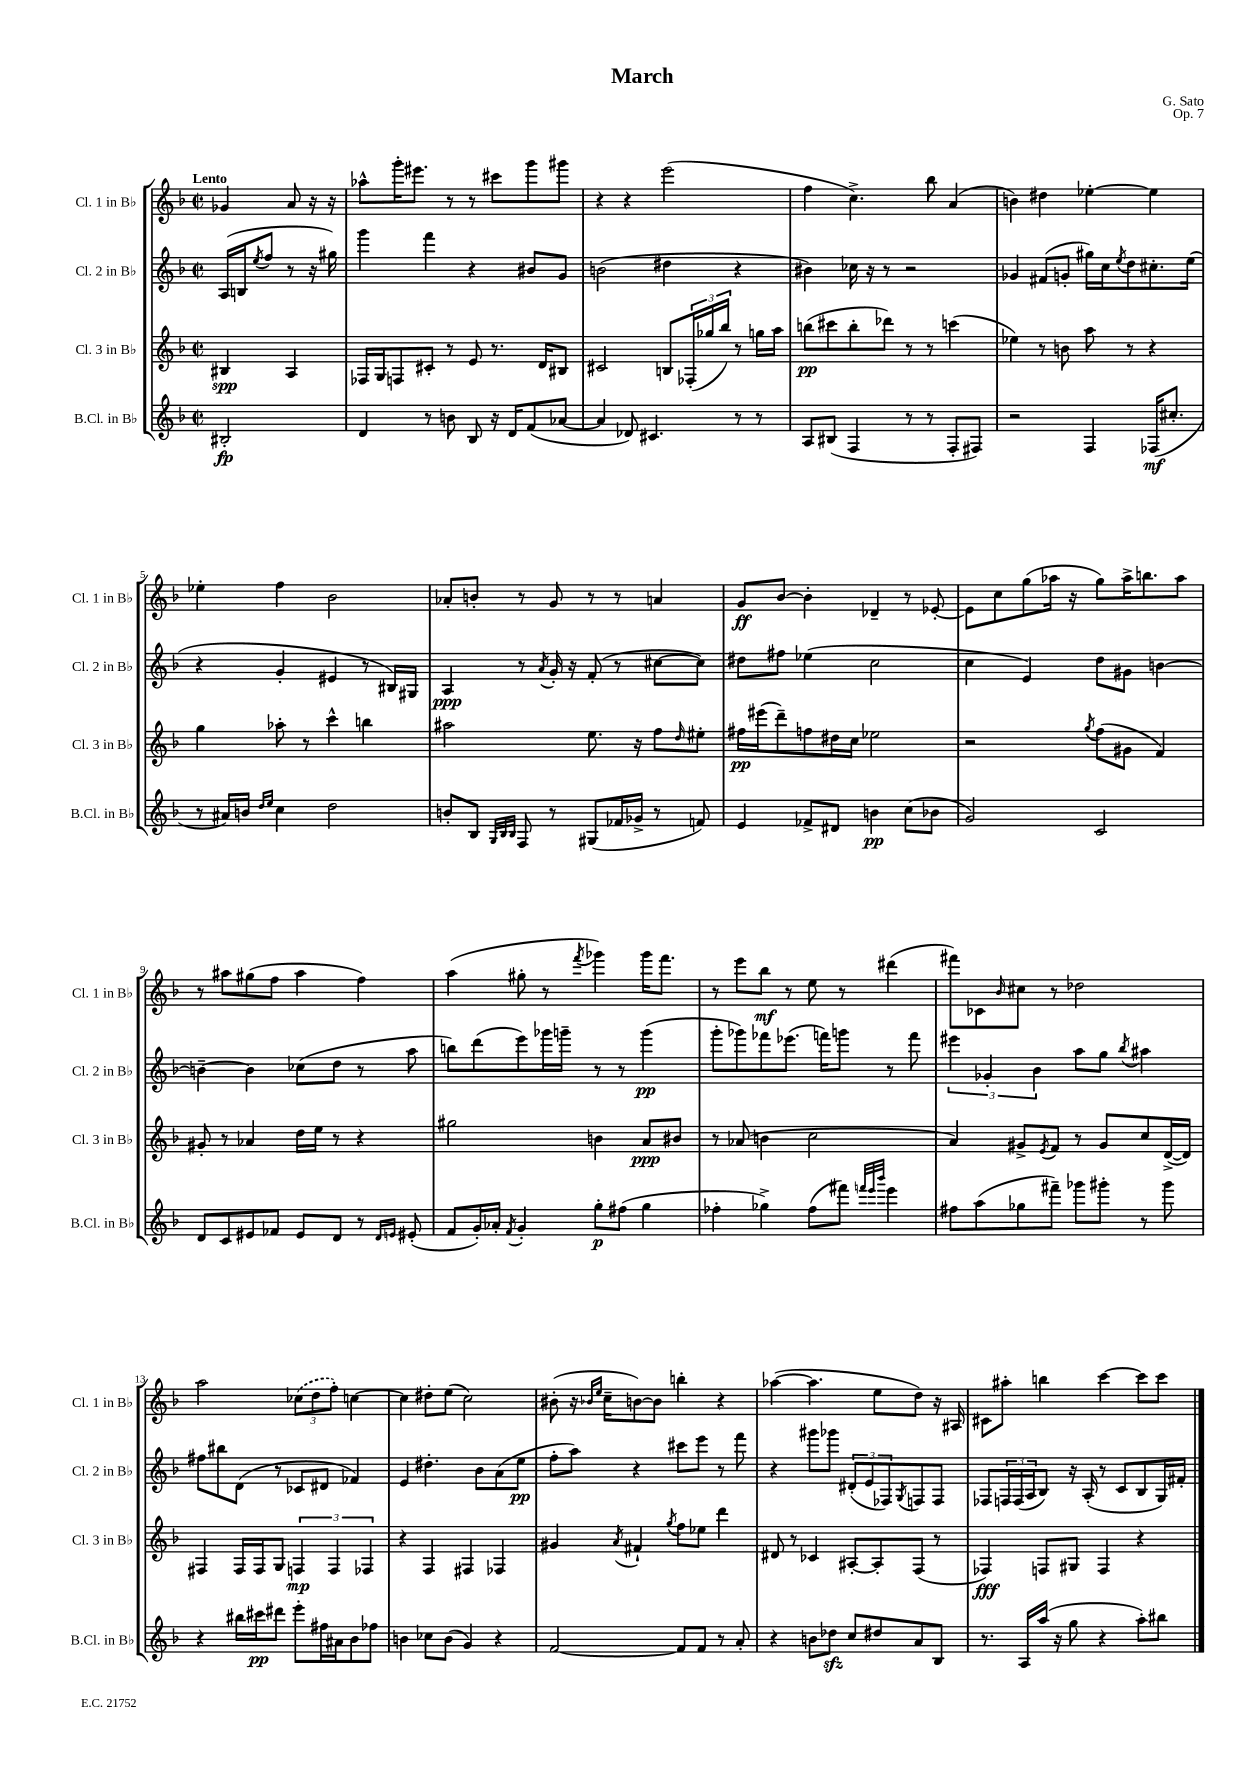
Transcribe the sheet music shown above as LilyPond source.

\header { title = "March" composer = "G. Sato" opus = "Op. 7" }
<<
\new StaffGroup <<
\new Staff = "s0" \with { instrumentName = "Cl. 1 in Bb" shortInstrumentName = "Cl. 1 in Bb" } {
    \clef treble \key f \major \defaultTimeSignature \time 2/2 \partial 2 \tempo "Lento"
    ges'4 a'8 r16 r16 |
    aes''8-^ g'''16-. eis'''8. r8 r8 cis'''8 g'''8 gis'''8 |
    r4 r4 e'''2( |
    f''4 c''4.->) bes''8 a'4( |
    b'4) dis''4 ees''4~-. ees''4 |
    ees''4-. f''4 bes'2 |
    aes'8-. b'8-. r8 g'8 r8 r8 a'4 |
    g'8\ff bes'8~ bes'4-. des'4-- r8 ees'8~-. |
    ees'8 c''8 g''8( aes''16 r16 g''8) aes''16-> b''8. aes''8 |
    r8 ais''8 gis''8( f''8 ais''4 f''4) |
    a''4( gis''8-. r8 \acciaccatura { f'''8 } ges'''4) ges'''16 f'''8. |
    r8 e'''8 bes''8\mf r8 e''8 r8 dis'''4( |
    fis'''8) ces'8 \grace { bes'16 } cis''8 r8 des''2 |
    a''2 \tuplet 3/2 { \once \slurDashed ces''8( d''8 f''8-.) } c''4~ |
    c''4 dis''8-. e''8( c''2) |
    bis'8-.( r16 \grace { bes'16 e''16 } c''16-- b'8~) b'8 b''4-. r4 |
    aes''4~( aes''4. e''8 d''8) r16 ais16 |
    cis'8 ais''8-. b''4 c'''4~ c'''8 c'''8 \bar "|." |
}
\new Staff = "s1" \with { instrumentName = "Cl. 2 in Bb" shortInstrumentName = "Cl. 2 in Bb" } {
    \clef treble \key f \major \defaultTimeSignature \time 2/2 \partial 2
    a16( b16 \acciaccatura { e''8 } f''8 r8 r16 gis''16) |
    g'''4 f'''4 r4 bis'8 g'8 |
    b'2( dis''4 r4 |
    bis'4) ces''16 r16 r8 r2 |
    ges'4 fis'8( g'8-. gis''16) c''16 \acciaccatura { e''8 } d''8 cis''8.-. e''16( |
    r4 g'4-. eis'4 r8 bis16) gis16 |
    a4\ppp r8 \acciaccatura { a'8 } g'16-. r16 f'8-.( r8 cis''8~ cis''8) |
    dis''8 fis''8 ees''4( c''2 |
    c''4 e'4) d''8 gis'8 b'4~ |
    b'4~-- b'4 ces''8( d''8 r8 a''8 |
    b''8) d'''8( e'''8) ges'''16 g'''16-- r8 r8 g'''4\pp( |
    g'''8-. ges'''8) fes'''8 ees'''8.( f'''16) g'''8 r8 f'''8 |
    \tuplet 3/2 { eis'''4 ges'4-. bes'4 } a''8 g''8 \acciaccatura { bes''8 } ais''4 |
    fis''8 bis''8 d'8( r8 ces'8 dis'8 fes'4) |
    e'4 dis''4.-. bes'8 a'8( e''8\pp |
    f''8-. a''8) r4 cis'''8 e'''8 r8 f'''8 |
    r4 gis'''8 ges'''8 \tuplet 3/2 { dis'8-.( e'8 fes8) } \acciaccatura { g8 } f8 f8 |
    fes8 \tuplet 3/2 { f16 f16( a16 } bes8) r16 a16-.( r8 c'8 bes8 g16) fis'16-. \bar "|." |
}
\new Staff = "s2" \with { instrumentName = "Cl. 3 in Bb" shortInstrumentName = "Cl. 3 in Bb" } {
    \clef treble \key f \major \defaultTimeSignature \time 2/2 \partial 2
    bis4\spp a4 |
    fes16 g16 f8 cis'8-. r8 e'8 r8. d'16 bis8 |
    cis'2 b8 \tuplet 3/2 { fes16-.( ges''16 bes''16) } r8 g''16 a''16 |
    b''8\pp( cis'''8 b''8-. des'''8) r8 r8 c'''4( |
    ees''4) r8 b'8 a''8 r8 r4 |
    g''4 aes''8-. r8 c'''4-^ b''4 |
    ais''2 e''8. r16 f''8 \grace { d''16 } eis''8-. |
    fis''16\pp eis'''16( d'''8--) f''8 dis''16 c''16 ees''2 |
    r2 \acciaccatura { g''8 } f''8( gis'8 f'4) |
    gis'8-. r8 aes'4 d''16 e''16 r8 r4 |
    gis''2 b'4 a'8\ppp bis'8 |
    r8 aes'8( b'4 c''2 |
    a'4) gis'8-> \acciaccatura { e'8 } f'8 r8 gis'8 c''8 d'16~->( d'16) |
    fis4 fis16 fis16 g8 \tuplet 3/2 { f4\mp f4 fes4 } |
    r4 f4 fis4 fes4 |
    gis'4 \acciaccatura { a'8 } fis'4-! \acciaccatura { g''8 } f''8 ees''8 d'''4 |
    dis'8 r8 ces'4 ais8~-. ais8-. f8( r8 |
    fes4\fff) f8 gis8 f4 r4 \bar "|." |
}
\new Staff = "s3" \with { instrumentName = "B.Cl. in Bb" shortInstrumentName = "B.Cl. in Bb" } {
    \clef treble \key f \major \defaultTimeSignature \time 2/2 \partial 2
    bis2-.\fp |
    d'4 r8 b'8 bes8 r16 d'16 f'8( aes'8~ |
    aes'4 des'8) cis'4. r8 r8 |
    a8 bis8( f4 r8 r8 f8-. fis8) |
    r2 f4 fes16\mf( cis''8.-. |
    r8 ais'16) b'16 \grace { d''16 e''16 } c''4 d''2 |
    b'8-. bes8 \grace { g32 bes32 bes32 } f8 r8 gis8( fes'16 ges'16-> r8 f'8) |
    e'4 fes'8-> dis'8 b'4\pp c''8( bes'8 |
    g'2) c'2 |
    d'8 c'8 eis'8 fes'8 eis'8 d'8 r8 \grace { d'16 e'16 } eis'8-.( |
    f'8 g'16-.) aes'16-. \acciaccatura { f'8 } g'4-. g''8-.\p fis''8( g''4 |
    fes''4-. ges''4->) fes''8( fis'''8) \grace { f'''32 e'''32 bes'''32 } e'''4 |
    fis''8 a''8( ges''8 fis'''8--) ges'''8 gis'''8-. r8 gis'''8 |
    r4 bis''16 cis'''16\pp dis'''8 e'''8-. fis''16 ais'16 bes'8 fes''8 |
    b'4 ces''8 b'8( g'4) r4 |
    f'2~ f'8 f'8 r8 a'8-. |
    r4 b'8 des''8\sfz c''8 dis''8 a'8 bes8 |
    r8. a16 a''16( r16 g''8 r4 a''8-.) bis''8 \bar "|." |
}
>>
>>
